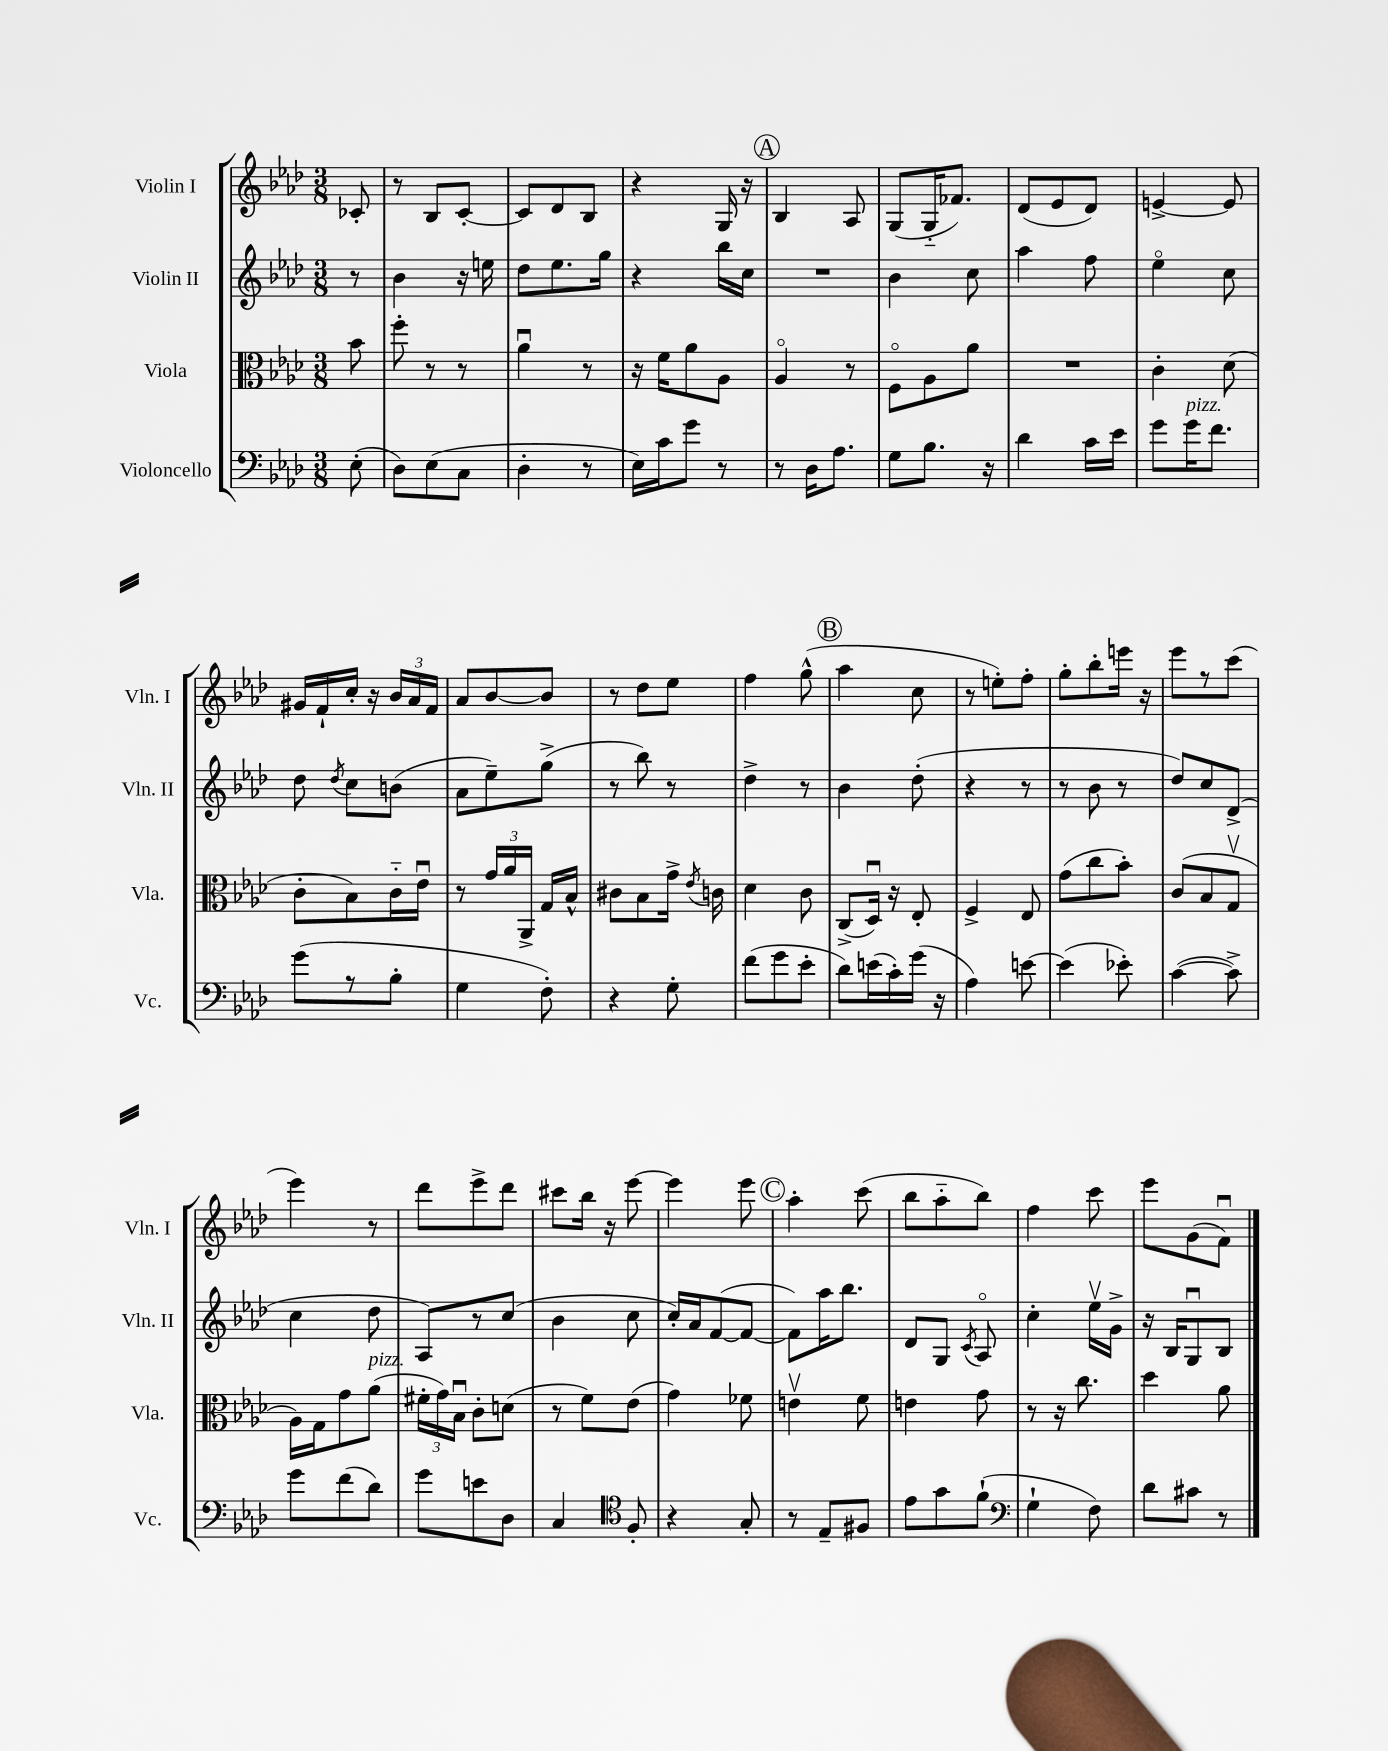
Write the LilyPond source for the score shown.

<<
\new StaffGroup <<
\new Staff = "s0" \with { instrumentName = "Violin I" shortInstrumentName = "Vln. I" } {
    \clef treble \key aes \major \numericTimeSignature \time 3/8 \partial 8
    \autoBeamOff ces'8-. |
    r8 bes8[ c'8]~-. |
    c'8[ des'8 bes8] |
    r4 g16 r16 |
    \mark \markup { \circle "A" } bes4 aes8 |
    g8[( g16-_ fes'8.]) |
    des'8[( ees'8 des'8]) |
    e'4~-> e'8 |
    gis'16[ f'16-! c''16]-. r16 \tuplet 3/2 { bes'16[ aes'16 f'16] } |
    aes'8[ bes'8~ bes'8] |
    r8 des''8[ ees''8] |
    f''4 g''8-^( |
    \mark \markup { \circle "B" } aes''4 c''8 |
    r8 e''8[-.) f''8]-. |
    g''8[-. bes''8-. e'''16] r16 |
    ees'''8[ r8 c'''8]( |
    ees'''4) r8 |
    des'''8[ ees'''8-> des'''8] |
    cis'''8[ bes''16] r16 ees'''8~ |
    ees'''4 ees'''8 |
    \mark \markup { \circle "C" } aes''4-. c'''8( |
    bes''8[ aes''8-_ bes''8]) |
    f''4 c'''8 |
    ees'''8[ g'8( f'8]\downbow) \bar "|." |
}
\new Staff = "s1" \with { instrumentName = "Violin II" shortInstrumentName = "Vln. II" } {
    \clef treble \key aes \major \numericTimeSignature \time 3/8 \partial 8
    \autoBeamOff r8 |
    bes'4 r16 e''16 |
    des''8[ ees''8. g''16] |
    r4 bes''16[ c''16] |
    \mark \markup { \circle "A" } R4. |
    bes'4 c''8 |
    aes''4 f''8 |
    ees''4\flageolet c''8 |
    des''8 \acciaccatura { des''8 } c''8[ b'8]( |
    aes'8[ ees''8--) g''8]->( |
    r8 bes''8) r8 |
    des''4-> r8 |
    \mark \markup { \circle "B" } bes'4 des''8-.( |
    r4 r8 |
    r8 bes'8 r8 |
    des''8[) c''8 des'8]->( |
    c''4 des''8 |
    aes8[) r8 c''8]( |
    bes'4 c''8 |
    c''16[-.) aes'16 f'8~( f'8]~ |
    \mark \markup { \circle "C" } f'8[) aes''16 bes''8.] |
    des'8[ g8] \acciaccatura { c'8 } aes8\flageolet |
    c''4-. ees''16[\upbow g'16]-> |
    r16 bes16[ g8\downbow bes8] \bar "|." |
}
\new Staff = "s2" \with { instrumentName = "Viola" shortInstrumentName = "Vla." } {
    \clef alto \key aes \major \numericTimeSignature \time 3/8 \partial 8
    \autoBeamOff bes'8 |
    f''8-. r8 r8 |
    aes'4\downbow r8 |
    r16 f'16[ aes'8 aes8] |
    \mark \markup { \circle "A" } aes4\flageolet r8 |
    f8[\flageolet aes8 aes'8] |
    R4. |
    c'4-. des'8( |
    c'8[-. bes8) c'16-_ ees'16]\downbow |
    r8 \tuplet 3/2 { g'16[ aes'16 aes,16]-> } g16[ bes16]-^ |
    cis'8[ bes8 g'16]-> \acciaccatura { ees'8 } c'16 |
    des'4 c'8 |
    \mark \markup { \circle "B" } c8[->( des16]\downbow) r16 ees8-. |
    f4-> ees8 |
    g'8[( c''8 bes'8]-.) |
    c'8[( bes8 g8]\upbow |
    aes16[) g16 g'8 aes'8]^\markup { \italic "pizz." }( |
    \tuplet 3/2 { fis'16[-. g'16) bes16]\downbow } c'8[-. d'8]( |
    r8 f'8[) ees'8]( |
    g'4) fes'8 |
    \mark \markup { \circle "C" } e'4\upbow f'8 |
    e'4 g'8 |
    r8 r16 c''8. |
    des''4 aes'8 \bar "|." |
}
\new Staff = "s3" \with { instrumentName = "Violoncello" shortInstrumentName = "Vc." } {
    \clef bass \key aes \major \numericTimeSignature \time 3/8 \partial 8
    \autoBeamOff ees8-.( |
    des8[) ees8( c8] |
    des4-. r8 |
    ees16[) c'16 g'8] r8 |
    \mark \markup { \circle "A" } r8 des16[ aes8.] |
    g8[ bes8.] r16 |
    des'4 c'16[ ees'16] |
    g'8[ g'16^\markup { \italic "pizz." } f'8.] |
    g'8[( r8 bes8]-. |
    g4 f8-.) |
    r4 g8-. |
    f'8[( g'8 ees'8]-. |
    \mark \markup { \circle "B" } des'8[) e'16( c'16-.) g'16]( r16 |
    aes4) e'8~ |
    e'4( ees'8-.) |
    c'4~( c'8->) |
    g'8[ f'8( des'8]) |
    g'8[ e'8 des8] |
    c4 \clef tenor f8-. |
    r4 g8-. |
    \mark \markup { \circle "C" } r8 ees8[-- fis8] |
    ees'8[ g'8 f'8]-!( |
    \clef bass g4-! f8) |
    des'8[ cis'8] r8 \bar "|." |
}
>>
>>
\layout { \context { \Score \remove "Bar_number_engraver" } }
